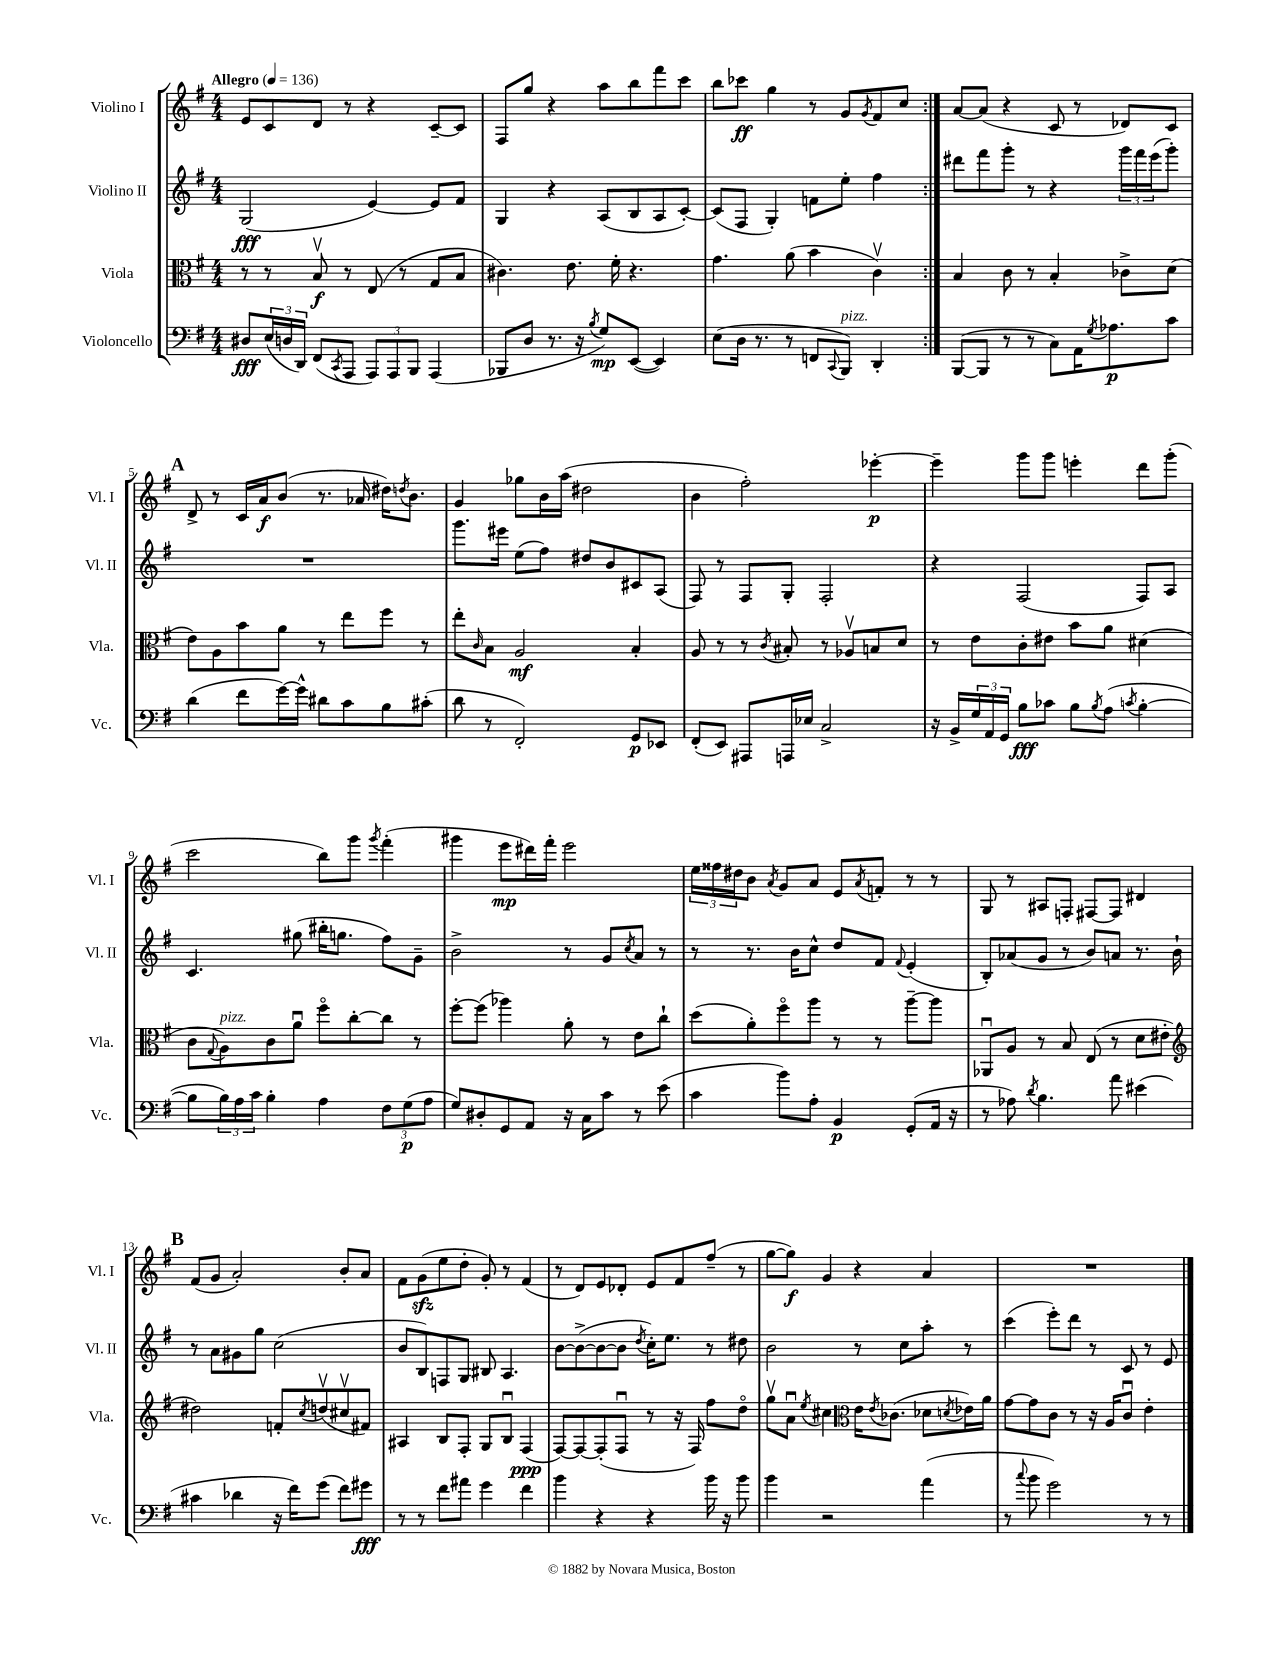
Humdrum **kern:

**kern	**kern	**kern	**kern
*staff4	*staff3	*staff2	*staff1
*clefF4	*clefC3	*clefG2	*clefG2
*k[f#]	*k[f#]	*k[f#]	*k[f#]
*M4/4	*M4/4	*M4/4	*M4/4
*MM136	*MM136	*MM136	*MM136
8D#/L	8r	(2G/	8e/L
(24E/L	8r	.	8c/
24D/	.	.	.
24DD/JJ)	.	.	.
(8FF#/L	8Bv/	.	8d/J
8qCC/	.	.	.
8AAA/J	8r	.	8r
12AAA/L)	(8E/	[4e/)	4r
12AAA/	.	.	.
.	8r	.	.
12BBB/J	.	.	.
(4AAA/	8G/L	8e/]L	[8c~/L
.	8B/J	8f#/J	8c/]J
=	=	=	=
8BBB-/L	4.c#\)	4G/	8F#/L
8D/J	.	.	8gg/J
8.r	.	4r	4r
.	8.e\	.	.
16r	.	.	.
8qB/	.	.	.
8G/L)	.	(8A/L	8aa\L
.	16f#'\	.	.
([8EE/J	4.r	8B/	8bb\
4EE/])	.	8A/	8fff#\
.	.	[8c'/J)	8ccc\J
=	=	=	=
(8E\L	4.g\	(8c/]L	8bb\L
16D\Jk	.	8F#/J	8ccc-\J
8.r	.	.	.
.	.	4G'/)	4gg\
8r	(8a\	.	.
8FF/L	4b\	8f\L	8r
8qqCC/	.	.	.
8BBB/J)	.	8ee'\J	8g/L
.	.	.	8qg/
4DD'/	4cv\)	4ff#\	8f#/
.	.	.	8cc/J
=:|!	=:|!	=:|!	=:|!
([8BBB/L	4B/	8ddd#\L	[8a/L
8BBB/]J	.	8fff#\	(8a/]J
8r	8c\	8ggg'\J	4r
8r	8r	8r	.
8C\L)	4B'/	4r	8c/
16AA\K	.	.	8r
8qG/	.	.	.
8.A-\	.	.	.
.	8c-^\L	24ggg\LL	8d-/L)
.	.	24fff#\	.
.	.	(24eee\J	.
8c\J	(8d\J	8ggg'\J)	8c/J
=	=	=	=
(4d\	8e\L)	1r	8d^/
.	8A\	.	8r
8f#\L	8b\	.	16c/LL
.	.	.	16a/J
[16g\L)	8a\J	.	(8b/J
16g^^\]JJ	.	.	.
8d#\L	8r	.	8.r
8c\	8ee\L	.	.
.	.	.	16a-/
8B\	8ff#\J	.	16dd#\LK)
.	.	.	8qdd/
.	.	.	8.b\J
(8c#'\J	8r	.	.
=	=	=	=
8d\	8ee'\L	8.ggg\L	4g/
.	16qqc/	.	.
8r	8B\J	.	.
.	.	16eee#\Jk	.
2FF#'/)	2A/	(8ee\L	8gg-\L
.	.	8ff#\J)	16b\L
.	.	.	(16aa\JJ
.	.	8dd#/L	2dd#\
.	.	8b/	.
8GG/L	4B'/	8c#/	.
8EE-/J	.	(8A/J	.
=	=	=	=
(8FF#'/L	8A/	8F#/)	4b\
8EE/J)	8r	8r	.
8AAA#/L	8r	8F#/L	2ff#'\)
.	8qc/	.	.
16AAA/L	8B#'/	8G'/J	.
16E-/JJ	.	.	.
2C^/	8r	2F#'/	.
.	8A-v/L	.	.
.	8B/	.	[4eee-'\
.	8d/J	.	.
=	=	=	=
16r	8r	4r	4eee-~\]
16BB^/LL	.	.	.
24G/	8e\L	.	.
24AA/	.	.	.
24GG/JJ	.	.	.
8B\L	8c'\	(2F#/	8ggg\L
8c-\J	8e#\J	.	8ggg\J
8B\L	8b\L	.	4eee'\
8qB/	.	.	.
(8A\J	8a\J	.	.
8qc/	.	.	.
[4B'\	(4d#\	8F#/L)	8ddd\L
.	.	8A/J	(8ggg'\J
=	=	=	=
8B\]L	8c\L	4.c/	2ccc\
.	8qqG/	.	.
24B\L)	8A\)	.	.
24A\	.	.	.
24c\JJ	.	.	.
4B'\	8c\	.	.
.	8au\J	(8gg#\	.
4A\	8ff#o\L	16bb#'\LK	8bb\L)
.	.	8.gg\J	.
.	[8cc'\	.	8ggg\J
.	.	.	8qggg/
12F#\L	8cc\]J	8ff#\L)	(4fff#'\
(12G\	.	.	.
.	8r	8g~\J	.
12A\J	.	.	.
=	=	=	=
8G/L)	[8ff#'\L	2b^\	4ggg#\
8D#'/	(8ff#\]J	.	.
8GG/	4aa-\)	.	8eee\L
8AA/J	.	.	16ddd#\L)
.	.	.	16fff#'\JJ
16r	8a'\	8r	2eee\
16C\LK	.	.	.
8c\J	8r	8g/L	.
.	.	8qcc/	.
8r	8e\L	8a/J	.
(8e\	8cc`\J	8r	.
=	=	=	=
4c\	(8dd\L	8r	24ee\LL
.	.	.	24ff##\
.	.	.	24dd#\J
.	8a'\)	8.r	8b\J
.	.	.	8qa/
8b\L)	8ff#o\	.	8g/L
.	.	16b\LK	.
8A'\J	8aa\J	8cc^^\J	8a/J
4BB/	8r	8dd/L	8e/L
.	.	.	8qa/
.	8r	8f#/J	8f'/J
.	.	8qqf#/	.
(8GG'/L	[8aa~\L	(4e'/	8r
16AA/Jk	8aa\]J	.	8r
16r	.	.	.
=	=	=	=
8r	8AA-u/L	8B'/L)	8G/
8A-\)	8A/J	(8a-/	8r
8qd/	.	.	.
4.B\	8r	8g/J	8A#/L
.	8B/	8r	8F'/J
.	(8E/	8b/L)	[8F#/L
8a\	8r	8a/J	8F#/]J
(4e#\	8d\L	8.r	4d#/
.	8e#'\J	.	.
.	.	16b`\	.
=	=	=	=
*	*clefG2	*	*
4c#\	2dd#\)	8r	(8f#/L
.	.	8a\L	8g/J
4d-\	.	8g#\	2a'/)
.	.	8gg\J	.
16r	8f'/L	(2cc\	.
16f#\LK)	.	.	.
.	8qcc/	.	.
(8g\J	(8ddv/	.	.
8f#\L)	8cc#v/	.	8b'/L
8g#\J	8f#/J)	.	8a/J
=	=	=	=
8r	4A#/	8b/L	8f#\L
8r	.	8B/)	(8g\
8f#\L	8B/L	8F/	8ee\
8a#\J	8F#'/J	8G/J	8dd'\J
4g\	8G/L	8B#/	8g'/)
.	8Bu/J	4.A/	8r
4f#\	(4F#/	.	(4f#/
=	=	=	=
4b\	[8F#/L)	[8b\L	8r
.	8F#/_	(8b^\_	8d/L)
4r	(8F#'/]	8b\_	8e/
.	8F#u/J	8b\]J	8d-'/J
.	.	8qdd/	.
4r	8r	16cc'\LK)	8e/L
.	.	8.ee\J	.
.	16r	.	8f#/
.	16F#/)	.	.
16b\	8ff#\L	8r	(8ff#~/J
16r	.	.	.
8b\	8ddo\J	8dd#\	8r
=	=	=	=
4b\	8ggv\L	2b\	[8gg\L
.	8au\J	.	8gg\]J)
.	8qee/	.	.
2r	4cc#\	.	4g/
*	*clefC3	*	*
.	16e\LK	8r	4r
.	8qe/	.	.
.	(8.c-\J	.	.
.	.	8cc\L	.
(4a\	8d-\L	8aa'\J	4a/
.	8qd/	.	.
.	16e-\L)	8r	.
.	16a\JJ	.	.
=	=	=	=
8r	[8g\L	(4ccc\	1r
8qqcc/	.	.	.
8b\	8g\]	.	.
2g\)	8c\J	8eee'\L)	.
.	8r	8ddd\J	.
.	16r	8r	.
.	16A/LK	.	.
.	8cu/J	8c/	.
8r	4e'\	8r	.
8r	.	8e/	.
==	==	==	==
*-	*-	*-	*-
